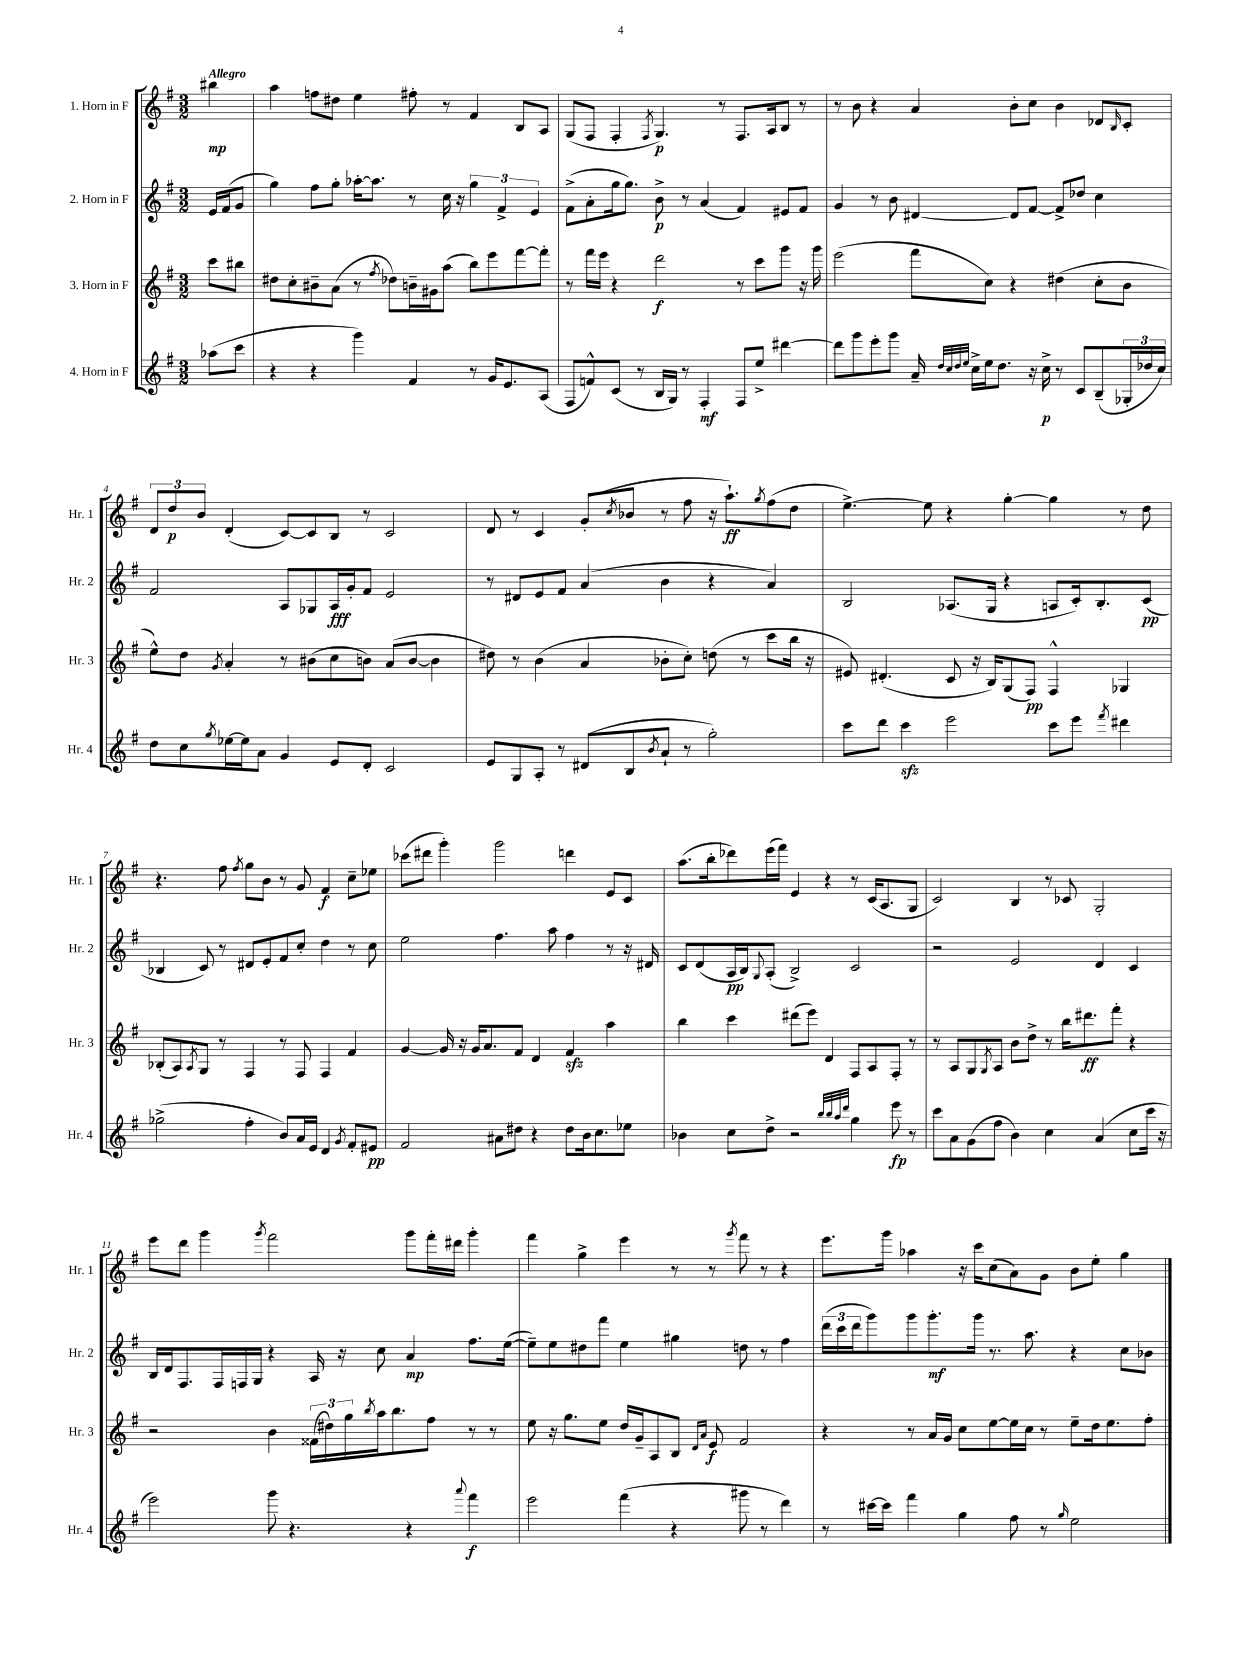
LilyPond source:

<<
\new StaffGroup <<
\new Staff = "s0" \with { instrumentName = "1. Horn in F" shortInstrumentName = "Hr. 1" } {
    \clef treble \key g \major \numericTimeSignature \time 3/2 \partial 4 \tempo "Allegro"
    bis''4\mp |
    a''4 f''8 dis''8 e''4 fis''8-. r8 fis'4 b8 a8 |
    g8( fis8 fis4-. \acciaccatura { fis8 } g4.\p) r8 fis8. a16 b8 r8 |
    r8 b'8 r4 a'4 b'8-. c''8 b'4 des'8 \grace { b16 } c'8-. |
    \tuplet 3/2 { d'8 d''8\p b'8 } d'4-.( c'8~) c'8 b8 r8 c'2 |
    d'8 r8 c'4 g'8-.( \acciaccatura { c''8 } bes'8 r8 fis''8 r16 a''8.-!\ff) \acciaccatura { g''8 } fis''8( d''8 |
    e''4.~->) e''8 r4 g''4~-. g''4 r8 d''8 |
    r4. fis''8 \acciaccatura { fis''8 } g''8 b'8 r8 g'8 fis'4\f c''8-- ees''8 |
    ces'''8( dis'''8 g'''4-.) g'''2 d'''4 e'8 c'8 |
    a''8.( b''16-. des'''8) e'''16( fis'''16) e'4 r4 r8 c'16( a8. g8 |
    c'2) b4 r8 ces'8 g2-. |
    e'''8 d'''8 g'''4 \acciaccatura { g'''8 } fis'''2 g'''8 fis'''16-. dis'''16 g'''4-. |
    fis'''4 g''4-> e'''4 r8 r8 \acciaccatura { g'''8 } fis'''8 r8 r4 |
    e'''8. g'''16 aes''4 r16 c'''16 c''8( a'8) g'8 b'8 e''8-. g''4 \bar "|." |
}
\new Staff = "s1" \with { instrumentName = "2. Horn in F" shortInstrumentName = "Hr. 2" } {
    \clef treble \key g \major \numericTimeSignature \time 3/2 \partial 4
    e'16 fis'16( g'8 |
    g''4) fis''8 g''8-. aes''16~-. aes''8. r8 c''16 r16 \tuplet 3/2 { g''4 fis'4-> e'4 } |
    fis'8->( a'8-. g''16 g''8.) b'8->\p r8 a'4( fis'4) eis'8 fis'8 |
    g'4 r8 b'8 dis'4~ dis'8 fis'8~ fis'8-> des''8 c''4 |
    fis'2 a8 ges8 a16\fff g'16-. fis'8 e'2 |
    r8 dis'8 e'8 fis'8 a'4( b'4 r4 a'4) |
    b2 aes8.( g16 r4 a8 c'16-.) b8.-. c'8\pp( |
    bes4 c'8) r8 dis'8 e'8-. fis'8 c''8-. d''4 r8 c''8 |
    e''2 fis''4. a''8 fis''4 r8 r16 dis'16 |
    c'8 d'8( a16\pp b16) \appoggiatura { g8 } a8-.( b2->) c'2 |
    r2 e'2 d'4 c'4 |
    b16 d'16 fis8. fis16 f16 g16 r4 a16 r16 c''8 a'4\mp fis''8. e''16~( |
    e''8--) e''8 dis''8 fis'''8 e''4 gis''4 d''8 r8 fis''4 |
    \tuplet 3/2 { d'''16( c'''16 d'''16 } g'''8) g'''8 g'''8.-.\mf g'''16 r8. a''8. r4 c''8 bes'8 \bar "|." |
}
\new Staff = "s2" \with { instrumentName = "3. Horn in F" shortInstrumentName = "Hr. 3" } {
    \clef treble \key g \major \numericTimeSignature \time 3/2 \partial 4
    c'''8 bis''8 |
    dis''8 c''8-. bis'8-- a'8( r8 \acciaccatura { fis''8 } des''8) b'16-- gis'16 a''8( b''8) e'''8 fis'''8~ fis'''8-. |
    r8 fis'''16 e'''16 r4 d'''2\f r8 c'''8 g'''8 r16 g'''16 |
    e'''2( fis'''8 c''8) r4 dis''4( c''8-. b'8 |
    e''8-^) d''8 \acciaccatura { g'8 } a'4-. r8 bis'8( c''8 b'8) a'8( b'8~ b'4 |
    dis''8) r8 b'4( a'4 bes'8-. c''8-.) d''8( r8 c'''8 b''16 r16 |
    eis'8) dis'4.-.( c'8 r16 b16) g8( fis8\pp) fis4-^ ges4 |
    bes8-.( a8) \acciaccatura { a8 } g8 r8 fis4 r8 fis8 fis4 fis'4 |
    g'4~ g'16 r16 g'16 a'8. fis'8 d'4 fis'4\sfz a''4 |
    b''4 c'''4 dis'''8( e'''8) d'4 fis8 a8 fis8-. r8 |
    r8 a8 g8 \acciaccatura { g8 } a8 b'8 d''8-> r8 b''16 dis'''8.\ff fis'''8-. r4 |
    r2 b'4 \tuplet 3/2 { fisis'16( dis''16) g''16 } \acciaccatura { b''8 } a''16 b''8. fis''8 r8 r8 |
    e''8 r16 g''8. e''8 d''16 g'16-- a8 b8 \grace { d'16 a'16 } e'8\f fis'2 |
    r4 r8 a'16 g'16 c''8 e''8~ e''16 c''16 r8 e''8-- d''16 e''8. fis''8-. \bar "|." |
}
\new Staff = "s3" \with { instrumentName = "4. Horn in F" shortInstrumentName = "Hr. 4" } {
    \clef treble \key g \major \numericTimeSignature \time 3/2 \partial 4
    aes''8( c'''8 |
    r4 r4 g'''4) fis'4 r8 g'16 e'8. a8( |
    fis8 f'8-^) c'8( r8 b16 g16) r8 fis4-.\mf fis8 e''8-> dis'''4~ |
    dis'''8 g'''8 e'''8-. g'''8 a'16-- \grace { d''32 c''32 d''32 e''32 } c''16-> e''16 d''8. r16 c''16->\p r8 c'8 b8--( \tuplet 3/2 { ges16-. des''16 c''16) } |
    d''8 c''8 \acciaccatura { g''8 } ees''16~ ees''16 a'8 g'4 e'8 d'8-. c'2 |
    e'8 g8 a8-. r8 dis'8( b8 \acciaccatura { b'8 } a'8-! r8 g''2-.) |
    c'''8 d'''8 c'''4\sfz e'''2 c'''8 e'''8 \acciaccatura { fis'''8 } dis'''4 |
    ges''2->( fis''4-. b'8) a'16 e'16 d'4 \acciaccatura { g'8 } fis'8-. eis'8\pp |
    fis'2 ais'8 dis''8 r4 dis''8 b'16 c''8. ees''8 |
    bes'4 c''8 d''8-> r2 \grace { b''32 b''32 a''32 d'''32 } g''4 e'''8\fp r8 |
    c'''8 a'8 g'8( fis''8 b'4) c''4 a'4( c''8 c'''16 r16 |
    e'''2) g'''8 r4. r4 \appoggiatura { a'''8 } fis'''4\f |
    e'''2 fis'''4( r4 gis'''8 r8 d'''4) |
    r8 cis'''16~ cis'''16 fis'''4 g''4 fis''8 r8 \grace { g''16 } e''2 \bar "|." |
}
>>
>>
